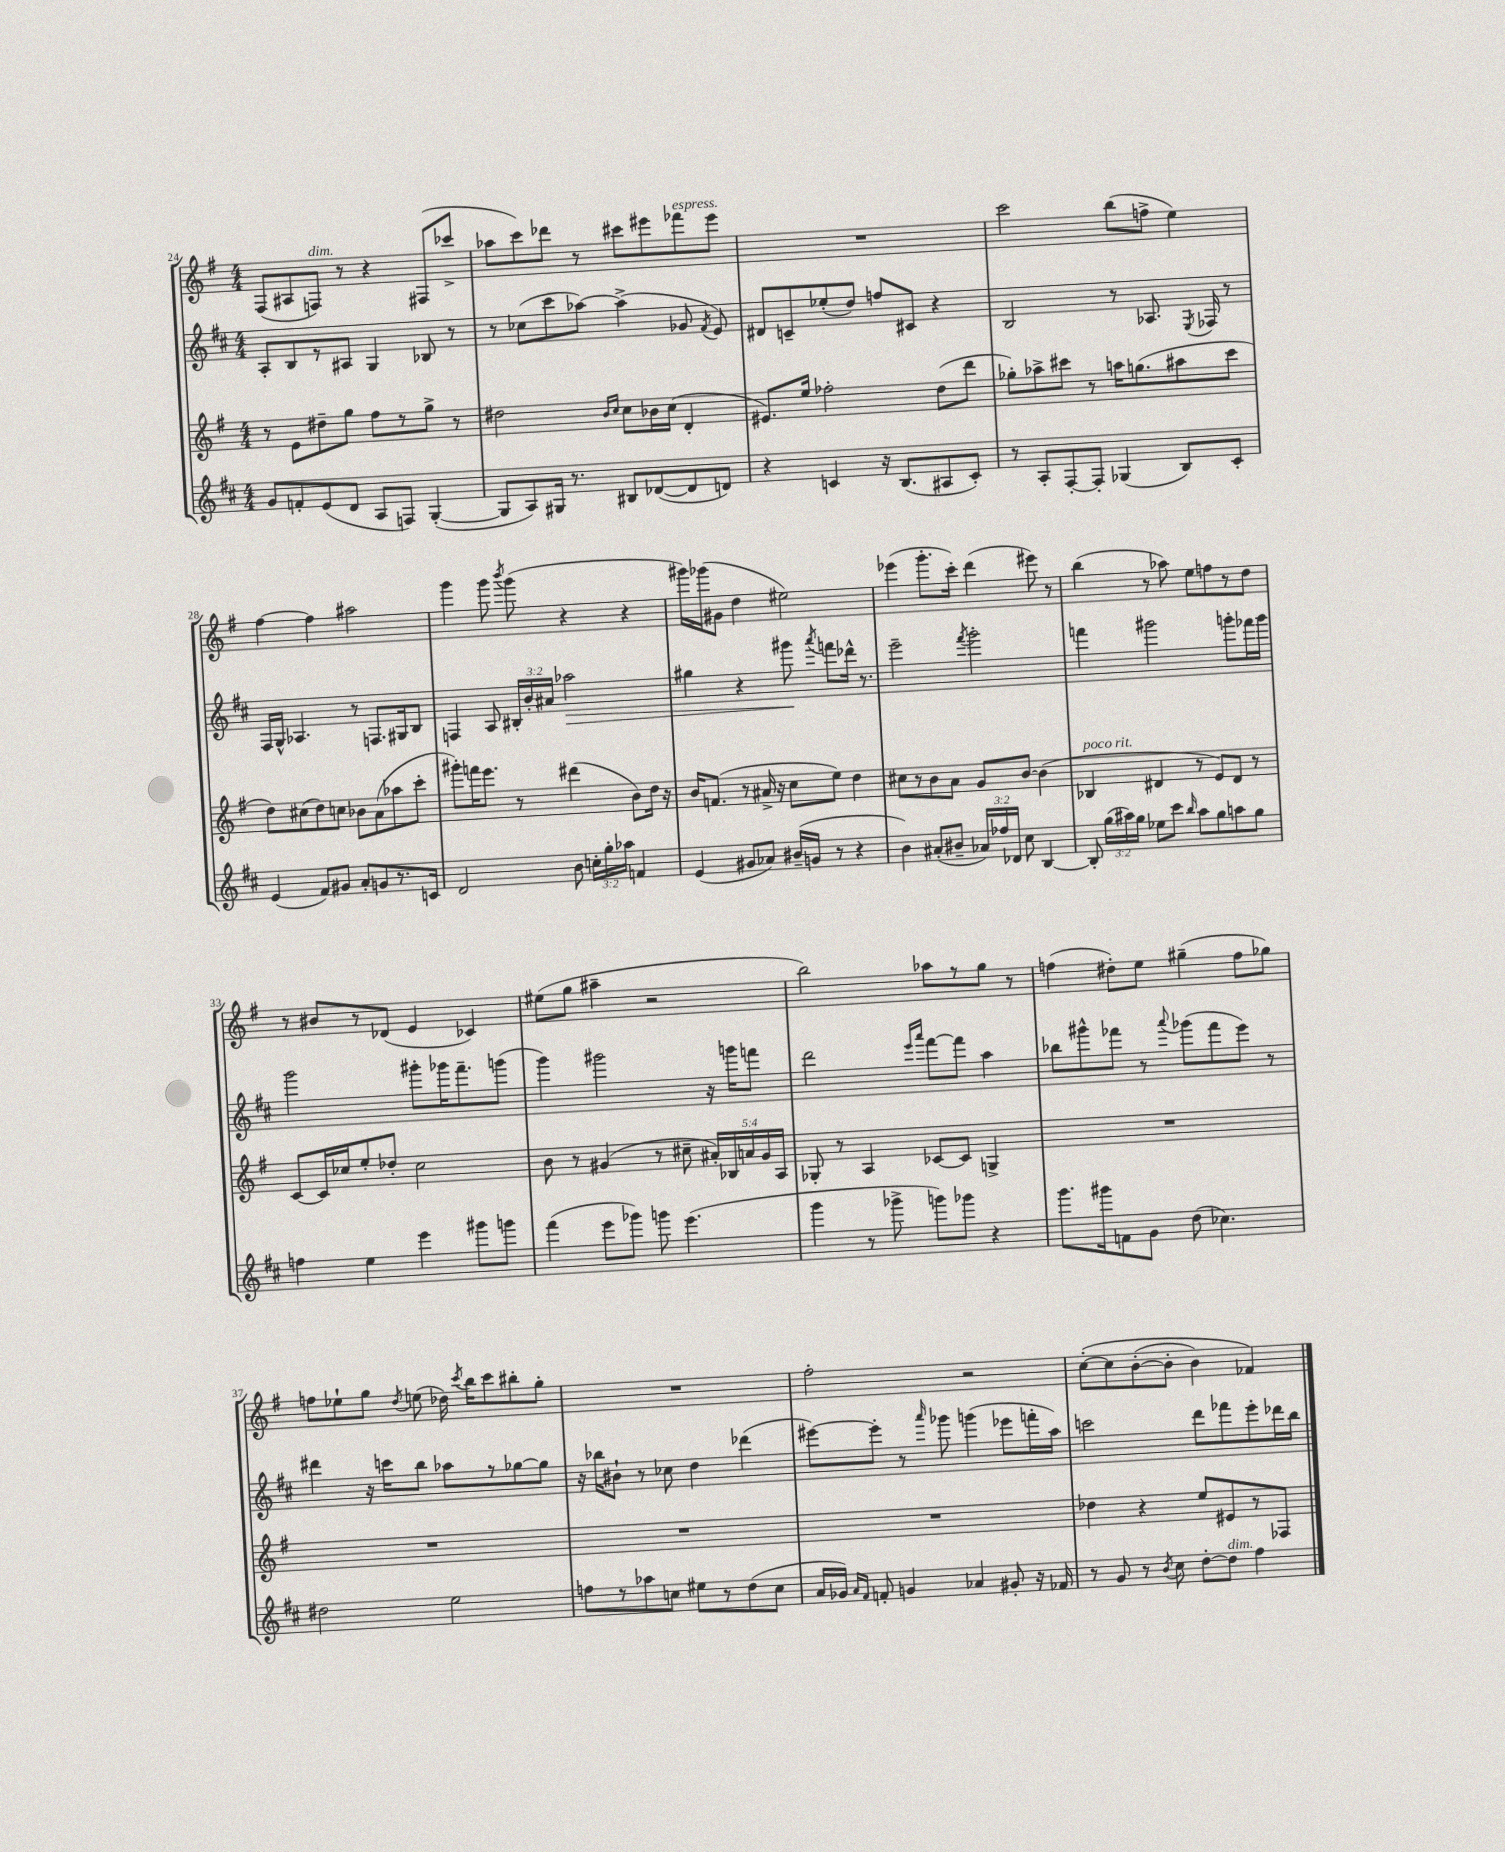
<<
\new StaffGroup <<
\new Staff = "s0" {
    \clef treble \key g \major \numericTimeSignature \time 4/4
    \autoBeamOff fis8[( ais8 f8]^\markup { \italic "dim." }) r8 r4 fis8[( ces'''8]-> |
    aes''8[ c'''8) des'''8] r8 cis'''8[ eis'''8 fes'''8^\markup { \italic "espress." } eis'''8] |
    R1 |
    c'''2 b''8[( f''8]-> e''4) |
    fis''4~ fis''4 ais''2 |
    g'''4 g'''8 \acciaccatura { b'''8 } g'''8( r4 r4 |
    gis'''16[) ges'''16( gis'8] d''4 eis''2) |
    ees'''4( g'''8.[-. c'''16]-.) d'''4( eis'''8) r8 |
    b''4( r8 aes''8) e''8[ f''8 r8 d''8] |
    r8 bis'8[ r8 des'8]( e'4 ces'4) |
    eis''8[( g''8] ais''4-- r2 |
    b''2) aes''8[ r8 g''8] r8 |
    f''4( dis''8[-.) e''8] gis''4--( f''8[ ges''8]) |
    f''8[ ees''8-! g''8] \acciaccatura { d''8 } e''8( des''16) \acciaccatura { c'''8 } b''16[ c'''8 bis''8-. g''8]-. |
    R1 |
    fis''2-. r2 |
    c''8[~-.\( c''8 b'8~-.( b'8]-. b'4) fes'4\) \bar "|." |
}
\new Staff = "s1" {
    \clef treble \key d \major \numericTimeSignature \time 4/4 \override Staff.TupletNumber.text = #tuplet-number::calc-fraction-text
    \autoBeamOff a8[-. b8 r8 ais8] g4 bes8 r8 |
    r8 ces''8[( cis'''8 aes''8]~) aes''4->( ges'8 \acciaccatura { fis'8 } e'8) |
    dis'8[ c'8-- ees''8-.( d''8]) f''8[ cis'8] r4 |
    b2 r8 aes8. \acciaccatura { e8 } fes16 r8 |
    fis16[ g16]-^ aes4. r8 f8.[ gis16 b8] |
    f4 a8 \tuplet 3/2 { bis16[-. b'16-. ais'16] } aes''2\> |
    gis''4 r4 gis'''8\! \acciaccatura { a'''8 } f'''8[ des'''16]-^ r8. |
    e'''2-- \acciaccatura { fis'''8 } g'''2-. |
    f'''4 gis'''2 g'''8[-. fes'''16 g'''16] |
    g'''2 gis'''8[-. ges'''16 fis'''8.-- g'''8]( |
    g'''4) gis'''2 r16 g'''16[ f'''8] |
    d'''2 \grace { e'''16[ a'''16] } fis'''8[~ fis'''8] a''4 |
    bes''8[ gis'''8-^ fes'''8] r8 \appoggiatura { a'''8 } ges'''8[( fes'''8 e'''8]) r8 |
    dis'''4 r16 c'''16[ b''8] aes''8[ r8 ges''8~ ges''8] |
    r16 bes''16[ bis'8]-! r8 ces''8 d''4 des'''4( |
    eis'''8[~) eis'''8]-. r8 \grace { a'''16 } ges'''8 g'''4( ees'''8[ f'''16-. a''16]) |
    c'''2 d'''8[ fes'''8 e'''8-. des'''16 b''16] \bar "|." |
}
\new Staff = "s2" {
    \clef treble \key g \major \numericTimeSignature \time 4/4 \override Staff.TupletNumber.text = #tuplet-number::calc-fraction-text
    \autoBeamOff r8 e'8[ dis''8-- g''8] fis''8[ r8 g''8]-> r8 |
    dis''2 \grace { b'16[ c''16] } c''8[ bes'16 c''16]( d'4-. |
    eis'8.[) e''16] fes''2-. d''8[( d'''8] |
    ges''8[-.) aes''8-> cis'''8] r8 a''16[ g''8.( ais''8 cis'''8] |
    d''8[) cis''8( d''8) c''8] bes'8[ a'8( aes''8 c'''8]-. |
    gis'''8[-.) f'''16 e'''8.] r8 dis'''4( b'8[) d''16] r16 |
    b'16[ f'8.]( r8 ais'16-> r16 c''8[ e''8]) d''4 |
    cis''8[ r8 b'8 a'8] g'8[ b'8]~ b'4( |
    bes4^\markup { \italic "poco rit." } dis'4 r8 e'8[) dis'8] r8 |
    c'8[~ c'16 ces''16 e''8-. des''8]-. ces''2 |
    b'8 r8 gis'4( r8 cis''8-- \tuplet 5/4 { ais'16[-.) bes16 a'16 gis'16 a16] } |
    ges8-. r8 a4 ces'8[~ ces'8] g4-> |
    R1 |
    R1 |
    R1 |
    R1 |
    des''4 r4 e''8[ eis'8 r8 fes8] \bar "|." |
}
\new Staff = "s3" {
    \clef treble \key d \major \numericTimeSignature \time 4/4 \override Staff.TupletNumber.text = #tuplet-number::calc-fraction-text
    \autoBeamOff g'8[ f'8-. e'8( d'8] a8[ f8]) g4~-.( |
    g8[ a8) gis16] r8. bis8[ des'8~( des'8 d'8]) |
    r4 c'4 r16 b8.[( ais8 c'8]-.) |
    r8 a8[-. fis8~-. fis8]-. ges4( b8[) cis'8]-. |
    e'4( fis'8[) gis'8] a'8[-. g'8 r8. c'16] |
    d'2 b'8 \tuplet 3/2 { c''16[-. g''16-. aes''16] } f'4 |
    e'4( gis'8[ aes'8]) bis'16[--( g'16] r8 r4 |
    b'4) ais'8[-.( bis'8]-- \tuplet 3/2 { aes'16[) fes''16 des'16] } cis''8 b4~ |
    b8-. \tuplet 3/2 { g''16[( ais''16) g''16] } ees''8[ cis'''8] \grace { b''16 } ais''8[ g''8 a''8 g''8] |
    f''4 e''4 e'''4 gis'''8[ g'''8] |
    fis'''4( e'''8[ ges'''8]) g'''8 e'''4.( |
    g'''4 r8 ges'''8-> g'''8[) ges'''8] r4 |
    g'''8.[ gis'''16 f'8 g'8] d''8( ces''4.) |
    dis''2 e''2 |
    f''8[ r8 aes''8 c''8] eis''8[ r8 d''8( c''8] |
    a'16[ ges'16]) \grace { a'16[ fis'16] } f'8-. g'4 aes'4 gis'8-. r16 fes'16 |
    r8 g'8 r8 \acciaccatura { b'8 } cis''8 d''8[~-. d''8]^\markup { \italic "dim." } fis''4 \bar "|." |
}
>>
>>
\layout { \context { \Score currentBarNumber = #24 } }
